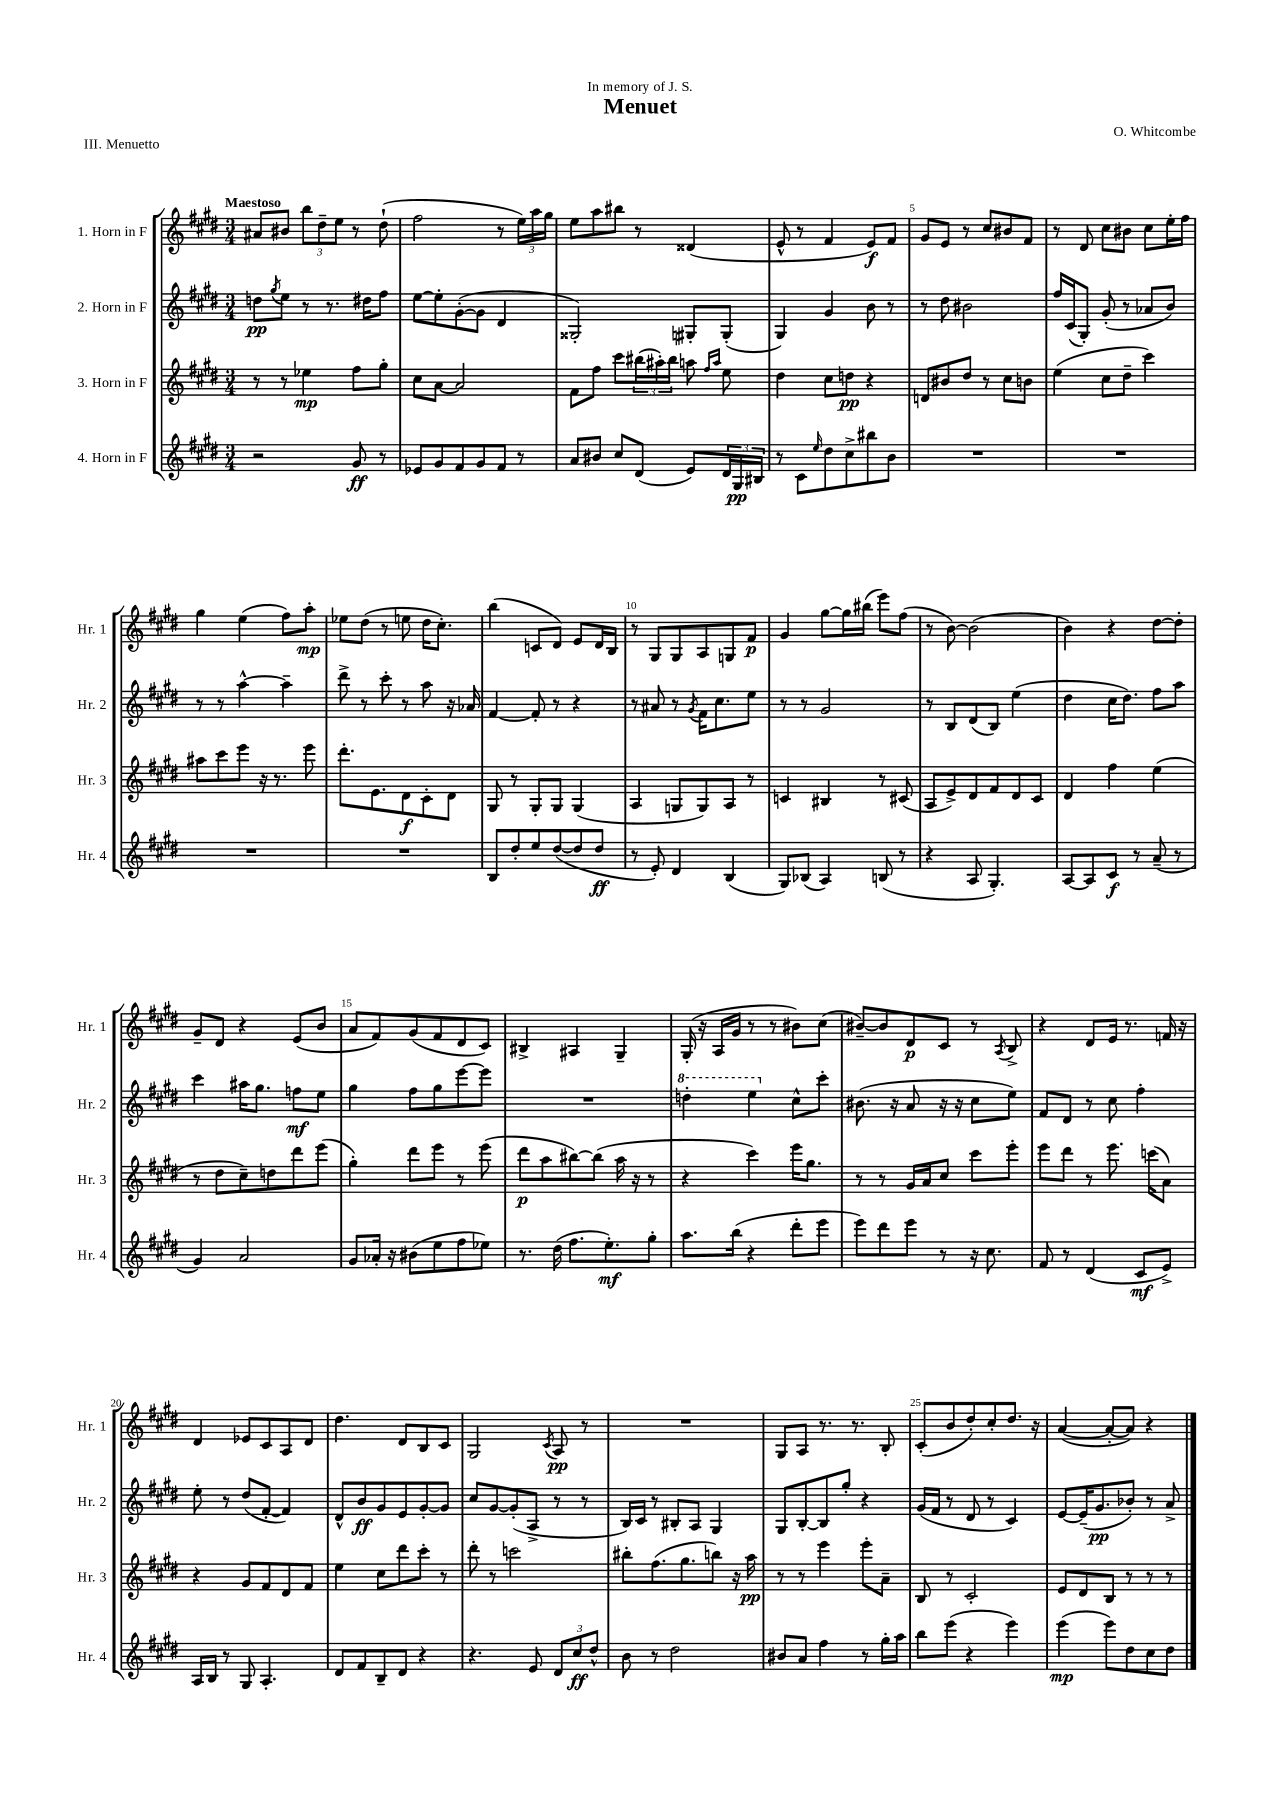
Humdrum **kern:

**kern	**kern	**kern	**kern
*staff4	*staff3	*staff2	*staff1
*clefG2	*clefG2	*clefG2	*clefG2
*k[f#c#g#d#]	*k[f#c#g#d#]	*k[f#c#g#d#]	*k[f#c#g#d#]
*M3/4	*M3/4	*M3/4	*M3/4
2r	8r	8dd\L	8a#/L
.	.	8qgg#/	.
.	8r	8ee\J	8b#/J
.	4ee-\	8r	12bb\L
.	.	.	12dd#~\
.	.	8.r	.
.	.	.	12ee\J
8g#/	8ff#\L	.	8r
.	.	16dd#\LK	.
8r	8gg#'\J	8ff#\J	(8dd#`\
=	=	=	=
8e-/L	8cc#\L	[8ee\L	2ff#\
8g#/	[8a\J	8ee'\]	.
8f#/	2a/]	([8g#'\	.
8g#/	.	8g#\]J	.
8f#/J	.	4d#/	8r
8r	.	.	24ee\LL)
.	.	.	24aa\
.	.	.	24gg#\JJ
=	=	=	=
8a/L	8f#\L	2G##'/)	8ee\L
8b#/J	8ff#\J	.	8aa\
8cc#/L	8ccc#\L	.	8bb#\J
(8d#/J	(24bb#\L	.	8r
.	24aa#'\)	.	.
.	24bb#\JJ	.	.
8e/L)	8aa\	8G#'/L	(4d##/
.	16qqff#/LL	.	.
.	16qqaa/JJ	.	.
24d#/L	8ee\	(8G#'/J	.
24G#/	.	.	.
24B#/JJ	.	.	.
=	=	=	=
8r	4dd#\	4G#/)	8e^^/
8c#\L	.	.	8r
16qqee/	.	.	.
8dd#\	8cc#\L	4g#/	4f#/
8cc#^\	8dd\J	.	.
8bb#\	4r	8b\	8e/L)
8b\J	.	8r	8f#/J
=	=	=	=
2.r	8d/L	8r	8g#/L
.	8b#/	8dd#\	8e/J
.	8dd#/J	2b#\	8r
.	8r	.	8cc#/L
.	8cc#\L	.	8b#/
.	8b\J	.	8f#/J
=	=	=	=
2.r	(4ee\	16ff#/LL	8r
.	.	(16c#/J	.
.	.	8G#'/J)	8d#/
.	8cc#\L	(8g#'/	8cc#\L
.	8dd#~\J	8r	8b#\J
.	4ccc#\)	8a-/L	8cc#\L
.	.	8b/J)	16ee'\L
.	.	.	16ff#\JJ
=	=	=	=
2.r	8aa#\L	8r	4gg#\
.	8ccc#\	8r	.
.	8eee\J	[4aa^^\	(4ee\
.	16r	.	.
.	8.r	.	.
.	.	4aa~\]	8ff#\L)
.	8eee\	.	8aa'\J
=	=	=	=
2.r	8.ddd#'\L	8ddd#^\	8ee-\L
.	.	8r	(8dd#\J
.	8.e\	.	.
.	.	8ccc#'\	8r
.	8d#\	8r	8ee\
.	8c#'\	8aa\	16dd#\LK
.	.	.	8.cc#'\J)
.	8d#\J	16r	.
.	.	16a-/	.
=	=	=	=
8B/L	8G#/	[4f#/	(4bb\
8dd#'/	8r	.	.
8ee/	8G#'/L	8f#'/]	8c/L
([8dd#/	8G#/J	8r	8d#/J)
8dd#/]	(4G#/	4r	8e/L
8dd#/J	.	.	16d#/L
.	.	.	16B/JJ
=	=	=	=
8r	4A/	8r	8r
8e'/)	.	8a#/	8G#/L
4d#/	8G/L	8r	8G#/
.	.	8qg#/	.
.	8G/)	16f#\LK	8A/
.	.	8.cc#\	.
(4B/	8A/J	.	8G/
.	8r	8ee\J	8f#/J
=	=	=	=
8G#/L)	4c/	8r	4g#/
(8B-/J	.	8r	.
4A/)	4B#/	2g#/	[8gg#\L
.	.	.	16gg#\]L
.	.	.	(16bb#\JJ
(8B/	8r	.	8eee\L)
8r	(8c#/	.	(8ff#\J
=	=	=	=
4r	8A/L	8r	8r
.	8e^/)	8B/L	[8b\)
8A/	8d#/	(8d#/	(2b\]
4.G#'/)	8f#/	8B/J)	.
.	8d#/	(4ee\	.
.	8c#/J	.	.
=	=	=	=
[8A/L	4d#/	4dd#\	4b\)
8A/]	.	.	.
8c#/J	4ff#\	16cc#\LK	4r
.	.	8.dd#\J)	.
8r	.	.	.
(8a~/	(4ee\	8ff#\L	[8dd#\L
8r	.	8aa\J	8dd#'\]J
=	=	=	=
4g#/)	8r	4ccc#\	8g#~/L
.	8dd#\L	.	8d#/J
2a/	8cc#~\)	16aa#\LK	4r
.	.	8.gg#\J	.
.	8dd\	.	.
.	8ddd#\	8ff\L	(8e/L
.	(8eee\J	8ee\J	8b/J
=	=	=	=
8g#/L	4gg#'\)	4gg#\	8a/L
16a-'/Jk	.	.	8f#/)
16r	.	.	.
(8b#\L	8ddd#\L	8ff#\L	(8g#/
8ee\	8eee\J	8gg#\	8f#/
8ff#\	8r	[8eee\	8d#/
8ee-\J)	(8eee\	8eee\]J	8c#/J)
=	=	=	=
8.r	8ddd#\L	2.r	4B#^/
.	8aa\	.	.
(16dd#\	.	.	.
8.ff#\L	[8bb#\)	.	4A#/
.	(8bb#\]J	.	.
8.ee'\)	.	.	.
.	16aa\	.	4G#~/
.	16r	.	.
8gg#'\J	8r	.	.
=	=	=	=
8.aa\L	4r	4ddd'\	(16G#'/
.	.	.	16r
.	.	.	16A/LL
(16bb\Jk	.	.	16g#/JJ
4r	4ccc#\)	4eee\	8r
.	.	.	8r
8ddd#'\L	16eee\LK	8cc#^^\L	8b#\L)
.	8.gg#\J	.	.
8eee\J	.	8ccc#'\J	(8cc#\J
=	=	=	=
8eee\L)	8r	(8.b#\	[8b#~/L)
8ddd#\	8r	.	8b#/]
.	.	16r	.
8eee\J	16g#/LL	8a/	8d#/
.	16a/J	.	.
8r	8cc#/J	16r	8c#/J
.	.	16r	.
16r	8ccc#\L	8cc#\L	8r
8.cc#\	.	.	.
.	.	.	8qA/
.	8eee'\J	8ee\J)	8B^/
=	=	=	=
8f#/	8eee\L	8f#/L	4r
8r	8ddd#\J	8d#/J	.
(4d#/	8r	8r	8d#/L
.	8.eee\	8cc#\	16e/Jk
.	.	.	8.r
8c#/L	.	4ff#'\	.
.	(16ccc\LK	.	.
8e^/J)	8a\J)	.	16f/
.	.	.	16r
=	=	=	=
16A/LL	4r	8ee'\	4d#/
16B/JJ	.	.	.
8r	.	8r	.
8G#/	8g#/L	(8dd#/L	8e-/L
4.A'/	8f#/	[8f#'/J	8c#/
.	8d#/	4f#/])	8A/
.	8f#/J	.	8d#/J
=	=	=	=
8d#/L	4ee\	8d#^^/L	4.dd#\
8f#/	.	8b/	.
8B~/	8cc#\L	8g#/	.
8d#/J	8ddd#\	8e/	8d#/L
4r	8ccc#'\J	[8g#'/	8B/
.	8r	8g#/]J	8c#/J
=	=	=	=
4.r	8ddd#'\	8cc#/L	2G#/
.	8r	[8g#/	.
.	2ccc\	(8g#'/]	.
8e/	.	8A^/J	.
.	.	.	8qc#/
12d#/L	.	8r	8A/
12cc#/	.	.	.
.	.	8r	8r
12dd#^^/J	.	.	.
=	=	=	=
8b\	8bb#'\L	16B/LL)	2.r
.	.	16c#/JJ	.
8r	(8.ff#\	8r	.
2dd#\	.	8B#'/L	.
.	8.gg#\	.	.
.	.	8A/J	.
.	8bb\J)	4G#/	.
.	16r	.	.
.	16aa\	.	.
=	=	=	=
8b#/L	8r	8G#/L	8G#/L
8a/J	8r	[8B'/	8A/J
4ff#\	4eee\	8B/]	8.r
.	.	8gg#'/J	.
.	.	.	8.r
8r	8eee'\L	4r	.
16gg#'\LL	8a~\J	.	8B'/
16aa\JJ	.	.	.
=	=	=	=
8bb\L	8B/	(16g#/LL	(8c#'/L
.	.	16f#/JJ	.
(8eee\J	8r	8r	8b/
4r	2c#'/	8d#/	8dd#'/)
.	.	8r	8cc#'/
4eee\)	.	4c#/)	8.dd#/J
.	.	.	16r
=	=	=	=
(4eee\	8e/L	[8e/L	([4a/
.	8d#/	(16e~/]K	.
.	.	8.g#/	.
8eee\L)	8B/J	.	8a'/_L
8dd#\	8r	8b-'/J)	8a/]J)
8cc#\	8r	8r	4r
8dd#\J	8r	8a^/	.
==	==	==	==
*-	*-	*-	*-
